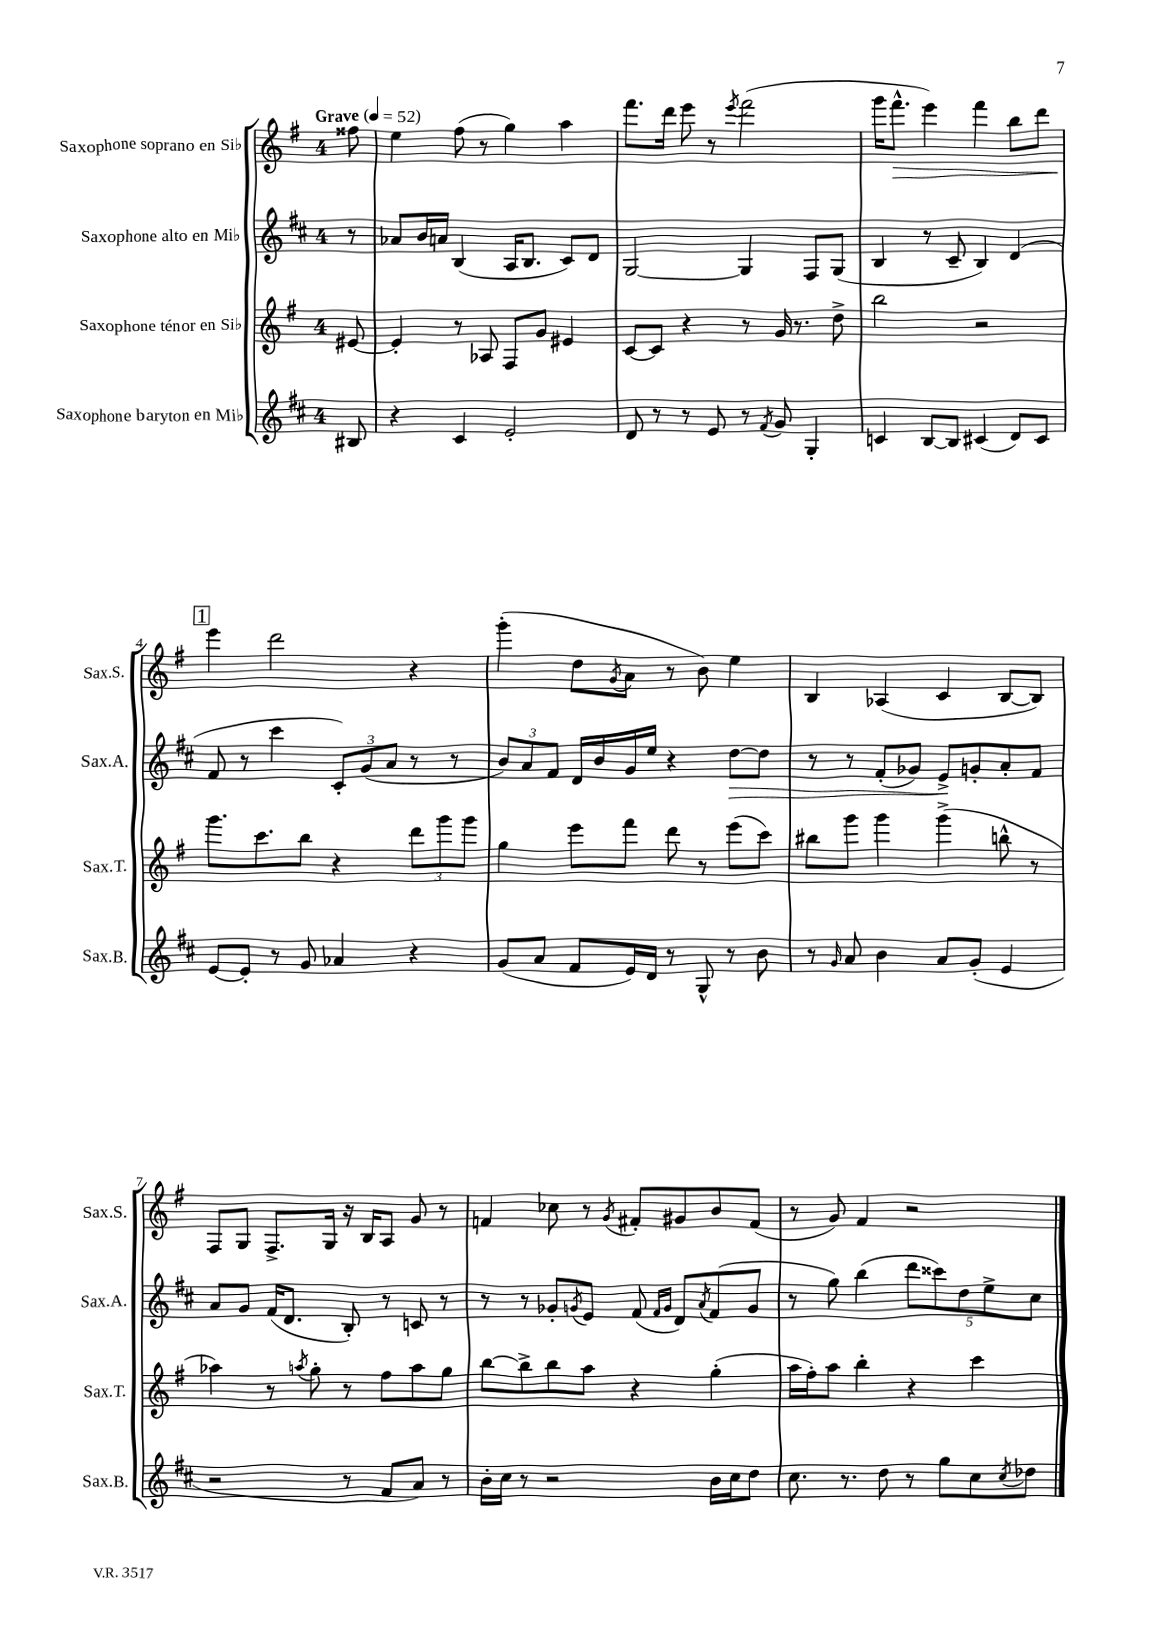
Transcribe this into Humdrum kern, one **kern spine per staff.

**kern	**kern	**kern	**dynam	**kern	**dynam
*part4	*part3	*part2	*part2	*part1	*part1
*staff4	*staff3	*staff2	*staff2	*staff1	*staff1
*I"Saxophone baryton en Mi♭	*I"Saxophone ténor en Si♭	*I"Saxophone alto en Mi♭	*	*I"Saxophone soprano en Si♭	*
*I'Sax.B.	*I'Sax.T.	*I'Sax.A.	*	*I'Sax.S.	*
*clefG2	*clefG2	*clefG2	*	*clefG2	*
*k[f#c#]	*k[f#]	*k[f#c#]	*	*k[f#]	*
*M4/4	*M4/4	*M4/4	*	*M4/4	*
*MM52	*MM52	*MM52	*	*MM52	*
=	=	=	=	=	=
!	!	!	!	!LO:TX:a:B:t=Grave	!
8B#X/	[8e#X/	8r	.	8ff##X\	.
=1	=1	=1	=1	=1	=1
4r	4e#'/]	8a-X/L	.	4ee\	.
.	.	16b/L	.	.	.
.	.	16an/JJ	.	.	.
4c#/	8r	(4B/	.	(8ff#\	.
.	8A-X/	.	.	8r	.
2e'/	8F#/L	16A/KL	.	4gg\)	.
.	.	8.B/J	.	.	.
.	8g/J	.	.	.	.
.	4e#X/	8c#/L)	.	4aa\	.
.	.	8d/J	.	.	.
=2	=2	=2	=2	=2	=2
8d/	[8c/L	[2G/	.	8.fff#\L	.
8r	8c/J]	.	.	.	.
.	.	.	.	16ddd\Jk	.
8r	4r	.	.	8eee\	.
8e/	.	.	.	8r	.
.	.	.	.	8qeee/	.
8r	8r	4G/]	.	(2fff#\	.
8qf#/	.	.	.	.	.
8g/	16g/	.	.	.	.
.	8.r	.	.	.	.
4G'/	.	8F#/L	.	.	.
.	8dd^\	(8G/J	.	.	.
=3	=3	=3	=3	=3	=3
4cn/	2bb\	4B/	.	16ggg\KL	.
!	!	!	!	!	!LO:HP:b
.	.	.	.	8.fff#^^\J	>
[8B/L	.	8r	.	4eee\)	.
8B/J]	.	8c#~/	.	.	.
(4c#X/	2r	4B/)	.	4fff#\	.
8d/L)	.	(4d/	.	8bb\L	.
8c#/J	.	.	.	8ddd\J	.
!!LO:LB:g=z
!!LO:REH:place=s1:t=1
=4	=4	=4	=4	=4	=4
[8e/L	8.ggg\L	8f#/	.	4eee\	.
8e'/J]	.	8r	.	.	.
.	8.ccc\	.	.	.	.
8r	.	4ccc#\	.	2ddd\	]
8g/	8bb\J	.	.	.	.
4a-X/	4r	12c#'/L)	.	.	.
.	.	(12g/	.	.	.
.	.	12a/J	.	.	.
4r	12ddd\L	8r	.	4r	.
.	12ggg\	.	.	.	.
.	.	8r	.	.	.
.	12ggg\J	.	.	.	.
=5	=5	=5	=5	=5	=5
(8g/L	4gg\	12b/L)	.	(4ggg'\	.
.	.	12a/	.	.	.
8a/J	.	.	.	.	.
.	.	12f#/J	.	.	.
8f#/L	8eee\L	16d/LL	.	8dd\L	.
.	.	16b/	.	.	.
.	.	.	.	8qg/	.
16e/L)	8fff#\J	16g/	.	8a\J	.
16d/JJ	.	16ee/JJ	.	.	.
8r	8ddd\	4r	.	8r	.
8G^^/	8r	.	.	8b\)	.
!	!	!	!LO:HP:b	!	!
8r	(8eee\L	[8dd\L	>	4ee\	.
8b\	8ccc\J)	8dd\J]	.	.	.
=6	=6	=6	=6	=6	=6
8r	8bb#X\L	8r	.	4B/	.
16qqg/	.	.	.	.	.
8a/	8ggg\J	8r	.	.	.
4b\	4ggg\	(8f#'/L	.	(4A-X/	.
.	.	8g-X/J)	.	.	.
8a/L	(4ggg^\	8e^/L	.	4c/	.
(8g'/J	.	8gn'/	]	.	.
4e/	8bbn^^\	8a'/	.	[8B/L	.
.	8r	8f#/J	.	8B/J])	.
!!LO:LB:g=z
=7	=7	=7	=7	=7	=7
2r	4aa-X\)	8a/L	.	8F#/L	.
.	.	8g/J	.	8G/J	.
.	8r	(16f#/KL	.	8.F#^/L	.
.	.	8.d/J	.	.	.
.	8qaan/	.	.	.	.
.	8gg'\	.	.	.	.
.	.	.	.	16G/Jk	.
8r	8r	8B'/)	.	16r	.
.	.	.	.	16B/KL	.
8f#/L	8ff#\L	8r	.	8A/J	.
8a/J)	8aa\	8cn/	.	8g/	.
8r	8gg\J	8r	.	8r	.
=8	=8	=8	=8	=8	=8
16b'\LL	[8bb\L	8r	.	4fn/	.
16cc#\JJ	.	.	.	.	.
8r	8bb^\]	8r	.	.	.
2r	8bb\	8g-X'/L	.	8cc-X\	.
.	.	8qgn/	.	.	.
.	8aa\J	8e/J	.	8r	.
.	.	.	.	8qg/	.
.	4r	(8f#/	.	8f#X'/L	.
.	.	16qqf#/LL	.	.	.
.	.	16qqg/JJ	.	.	.
.	.	8d/L)	.	8g#X/	.
.	.	8qa/	.	.	.
16b\LL	(4gg'\	(8f#/	.	8b/	.
16cc#\J	.	.	.	.	.
8dd\J	.	8g/J	.	(8f#/J	.
=9	=9	=9	=9	=9	=9
8.cc#\	16aa\LL	8r	.	8r	.
.	16ff#'\J)	.	.	.	.
.	8aa\J	8gg\)	.	8g/)	.
8.r	.	.	.	.	.
.	4bb'\	(4bb\	.	4f#/	.
8dd\	.	.	.	.	.
8r	4r	10ddd\L	.	2r	.
.	.	10ccc##X\)	.	.	.
8gg\L	.	.	.	.	.
.	.	10dd\	.	.	.
8cc#\	4ccc\	.	.	.	.
.	.	10ee^\	.	.	.
8qcc#/	.	.	.	.	.
8dd-X\J	.	.	.	.	.
.	.	10cc#\J	.	.	.
==	==	==	==	==	==
*-	*-	*-	*-	*-	*-
